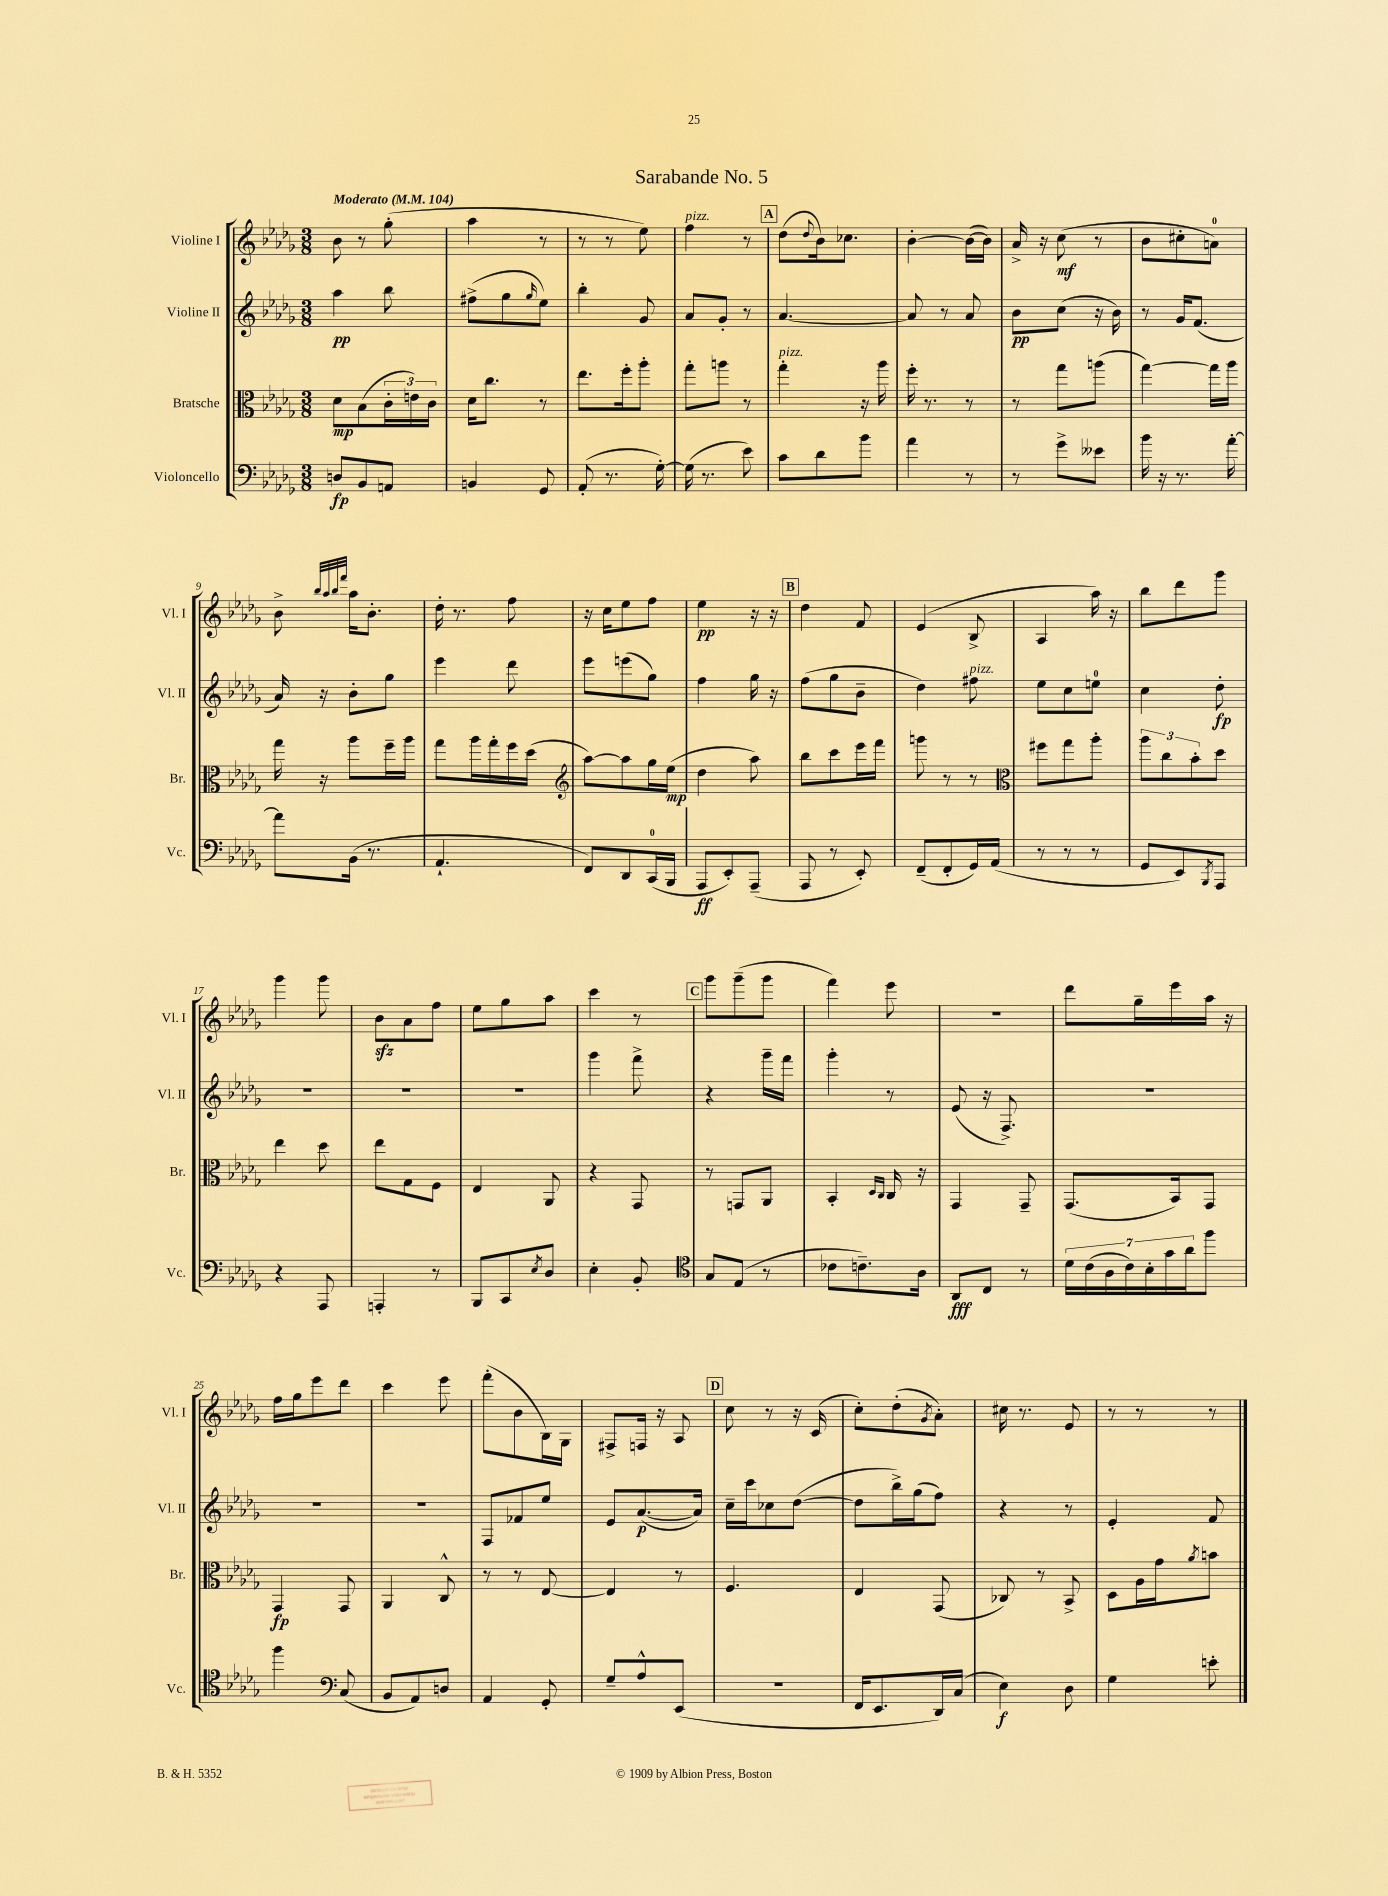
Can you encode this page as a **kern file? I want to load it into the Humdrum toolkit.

**kern	**dynam	**kern	**dynam	**kern	**dynam	**kern	**dynam
*part4	*part4	*part3	*part3	*part2	*part2	*part1	*part1
*staff4	*staff4	*staff3	*staff3	*staff2	*staff2	*staff1	*staff1
*I"Violoncello	*	*I"Bratsche	*	*I"Violine II	*	*I"Violine I	*
*I'Vc.	*	*I'Br.	*	*I'Vl. II	*	*I'Vl. I	*
*clefF4	*	*clefC3	*	*clefG2	*	*clefG2	*
*k[b-e-a-d-g-]	*	*k[b-e-a-d-g-]	*	*k[b-e-a-d-g-]	*	*k[b-e-a-d-g-]	*
*M3/8	*	*M3/8	*	*M3/8	*	*M3/8	*
*MM104	*	*MM104	*	*MM104	*	*MM104	*
=1	=1	=1	=1	=1	=1	=1	=1
!	!	!	!	!	!	!LO:TX:a:B:t=Moderato	!
8Dn/L	fp	8d-\L	mp	4aa-\	pp	8b-\	.
8BB-/	.	(8B-\	.	.	.	8r	.
8AAn/J	.	24c'\L	.	8bb-\	.	(8gg-'\	.
.	.	24en\)	.	.	.	.	.
.	.	24c\JJ	.	.	.	.	.
=2	=2	=2	=2	=2	=2	=2	=2
4BBn/	.	16d-\KL	.	(8ff#X^\L	.	4aa-\	.
.	.	8.cc\J	.	.	.	.	.
.	.	.	.	8gg-\	.	.	.
.	.	.	.	16qqgg-/	.	.	.
8GG-/	.	8r	.	8ee-\J)	.	8r	.
=3	=3	=3	=3	=3	=3	=3	=3
(8AA-'/	.	8.ee-\L	.	4bb-'\	.	8r	.
8.r	.	.	.	.	.	8r	.
.	.	16ff'\k	.	.	.	.	.
.	.	8aa-'\J	.	8g-/	.	8ee-\)	.
[16G-'\)	.	.	.	.	.	.	.
=4	=4	=4	=4	=4	=4	=4	=4
!	!	!	!	!	!	!LO:TX:a:i:t=pizz.	!
(16G-\]	.	8gg-'\L	.	8a-/L	.	4ff\	.
8.r	.	.	.	.	.	.	.
.	.	8aan\J	.	8g-'/J	.	.	.
8e-\)	.	8r	.	8r	.	8r	.
!!LO:REH:place=s1:t=A
=5	=5	=5	=5	=5	=5	=5	=5
!	!	!LO:TX:a:i:t=pizz.	!	!	!	!	!
8c\L	.	4gg-'\	.	[4.a-/	.	(8dd-\L	.
.	.	.	.	.	.	8qqdd-/	.
8d-\	.	.	.	.	.	16b-\k)	.
.	.	.	.	.	.	8.cc-X\J	.
8b-\J	.	16r	.	.	.	.	.
.	.	16aa-\	.	.	.	.	.
=6	=6	=6	=6	=6	=6	=6	=6
4a-\	.	16ff'\	.	8a-/]	.	[4b-'\	.
.	.	8.r	.	.	.	.	.
.	.	.	.	8r	.	.	.
8r	.	8r	.	8a-/	.	(16b-\LL_	.
.	.	.	.	.	.	16b-\JJ])	.
=7	=7	=7	=7	=7	=7	=7	=7
8r	.	8r	.	8b-\L	pp	16a-^/	.
.	.	.	.	.	.	16r	.
8g-^\L	.	8gg-\L	.	(8cc\J	.	(8cc\	mf
8e--X\J	.	(8aan\J	.	16r	.	8r	.
.	.	.	.	16b-\)	.	.	.
=8	=8	=8	=8	=8	=8	=8	=8
16b-\	.	[4gg-\)	.	8r	.	8b-\L	.
16r	.	.	.	.	.	.	.
8.r	.	.	.	16g-/KL	.	8cc#X'\	.
.	.	.	.	(8.f/J	.	.	.
.	.	16gg-\LL]	.	.	.	8an\J)	.
[16a-'\	.	16aa-\JJ	.	.	.	.	.
!!LO:LB:g=z
=9	=9	=9	=9	=9	=9	=9	=9
8a-\L]	.	16gg-\	.	16a-/)	.	8b-^\	.
.	.	16r	.	16r	.	.	.
.	.	.	.	.	.	32qqbb-/LLL	.
.	.	.	.	.	.	32qqaa-/	.
.	.	.	.	.	.	32qqbb-/	.
.	.	.	.	.	.	32qqfff/JJJ	.
(16BB-\Jk	.	8aa-\L	.	8b-'\L	.	16aa-\KL	.
8.r	.	.	.	.	.	8.b-'\J	.
.	.	16ff~\L	.	8gg-\J	.	.	.
.	.	16aa-\JJ	.	.	.	.	.
=10	=10	=10	=10	=10	=10	=10	=10
4.AA-`/	.	8gg-\L	.	4eee-\	.	16dd-'\	.
.	.	.	.	.	.	8.r	.
.	.	16aa-\L	.	.	.	.	.
.	.	16gg-'\	.	.	.	.	.
.	.	16ff\	.	8ddd-\	.	8ff\	.
.	.	(16dd-\JJ	.	.	.	.	.
=11	=11	=11	=11	=11	=11	=11	=11
*	*	*clefG2	*	*	*	*	*
8FF/L)	.	[8aa-\L)	.	8eee-\L	.	16r	.
.	.	.	.	.	.	16cc\KL	.
8DD-/	.	8aa-\]	.	(8eeen\	.	8ee-\	.
(16CC/L	.	16gg-\L	.	8gg-\J)	.	8ff\J	.
16BBB-/JJ	.	(16ee-\JJ	mp	.	.	.	.
=12	=12	=12	=12	=12	=12	=12	=12
8AAA-/L	ff	4dd-\	.	4ff\	.	4ee-\	pp
8EE-'/)	.	.	.	.	.	.	.
(8AAA-~/J	.	8aa-\)	.	16gg-\	.	16r	.
.	.	.	.	16r	.	16r	.
!!LO:REH:place=s1:t=B
=13	=13	=13	=13	=13	=13	=13	=13
8AAA-/	.	8bb-\L	.	(8ff\L	.	4dd-\	.
8r	.	8ccc\	.	8gg-\	.	.	.
8EE-'/)	.	16eee-\L	.	8b-~\J	.	8f/	.
.	.	16fff\JJ	.	.	.	.	.
=14	=14	=14	=14	=14	=14	=14	=14
(8FF~/L	.	8gggn\	.	4dd-\)	.	(4e-/	.
8FF'/	.	8r	.	.	.	.	.
!	!	!	!	!LO:TX:a:i:t=pizz.	!	!	!
16GG-/L)	.	8r	.	8ff#X\	.	8B-^/	.
(16AA-/JJ	.	.	.	.	.	.	.
=15	=15	=15	=15	=15	=15	=15	=15
*	*	*clefC3	*	*	*	*	*
8r	.	8ff#X\L	.	8ee-\L	.	4A-/	.
8r	.	8gg-\	.	8cc\	.	.	.
8r	.	8aa-'\J	.	8een\J	.	16aa-\)	.
.	.	.	.	.	.	16r	.
=16	=16	=16	=16	=16	=16	=16	=16
8GG-/L	.	12aa-\L	.	4cc\	.	8bb-\L	.
.	.	12cc\	.	.	.	.	.
8EE-/)	.	.	.	.	.	8ddd-\	.
.	.	12b-'\	.	.	.	.	.
8qBBB-/	.	.	.	.	.	.	.
8AAA-/J	.	8dd-\J	.	8dd-'\	fp	8ggg-\J	.
!!LO:LB:g=z
=17	=17	=17	=17	=17	=17	=17	=17
4r	.	4ee-\	.	4.r	.	4ggg-\	.
8AAA-/	.	8dd-\	.	.	.	8ggg-\	.
=18	=18	=18	=18	=18	=18	=18	=18
4AAAn'/	.	8ee-\L	.	4.r	.	8b-zz\L	.
.	.	8G-\	.	.	.	8a-\	.
8r	.	8F\J	.	.	.	8ff\J	.
=19	=19	=19	=19	=19	=19	=19	=19
8BBB-/L	.	4E-/	.	4.r	.	8ee-\L	.
8CC/	.	.	.	.	.	8gg-\	.
8qE-/	.	.	.	.	.	.	.
8D-/J	.	8AA-/	.	.	.	8aa-\J	.
=20	=20	=20	=20	=20	=20	=20	=20
4E-'\	.	4r	.	4ggg-\	.	4ccc\	.
8BB-'/	.	8GG-/	.	8fff^\	.	8r	.
!!LO:REH:place=s1:t=C
=21	=21	=21	=21	=21	=21	=21	=21
*clefC4	*	*	*	*	*	*	*
8G-/L	.	8r	.	4r	.	8ggg-\L	.
(8E-/J	.	8GGn/L	.	.	.	(8ggg-~\	.
8r	.	8AA-/J	.	16ggg-~\LL	.	8ggg-\J	.
.	.	.	.	16fff\JJ	.	.	.
=22	=22	=22	=22	=22	=22	=22	=22
8c-X\L	.	4BB-'/	.	4ggg-'\	.	4fff\)	.
8.cn~\)	.	.	.	.	.	.	.
.	.	16qqD-/LL	.	.	.	.	.
.	.	16qqC/JJ	.	.	.	.	.
.	.	16C/	.	8r	.	8eee-\	.
16A-\Jk	.	16r	.	.	.	.	.
=23	=23	=23	=23	=23	=23	=23	=23
8AA-/L	fff	4GG-/	.	(8e-/	.	4.r	.
8C/J	.	.	.	16r	.	.	.
.	.	.	.	8.F^/)	.	.	.
8r	.	8GG-~/	.	.	.	.	.
=24	=24	=24	=24	=24	=24	=24	=24
28d-\LL	.	(8.GG-/L	.	4.r	.	8ddd-\L	.
(28c\	.	.	.	.	.	.	.
28A-\	.	.	.	.	.	.	.
28c\)	.	.	.	.	.	.	.
.	.	.	.	.	.	16gg-~\L	.
28B-'\	.	.	.	.	.	.	.
28g-\	.	.	.	.	.	.	.
.	.	16BB-/k)	.	.	.	16eee-\	.
28a-\J	.	.	.	.	.	.	.
8ff\J	.	8GG-/J	.	.	.	16aa-\JJ	.
.	.	.	.	.	.	16r	.
!!LO:LB:g=z
=25	=25	=25	=25	=25	=25	=25	=25
4ff\	.	4GG-/	fp	4.r	.	16ff\LL	.
.	.	.	.	.	.	16gg-\J	.
.	.	.	.	.	.	8eee-\	.
*clefF4	*	*	*	*	*	*	*
(8C/	.	8GG-/	.	.	.	8ddd-\J	.
=26	=26	=26	=26	=26	=26	=26	=26
8BB-/L	.	4AA-/	.	4.r	.	4ccc\	.
8AA-/)	.	.	.	.	.	.	.
8Dn/J	.	8C^^/	.	.	.	8eee-\	.
=27	=27	=27	=27	=27	=27	=27	=27
4AA-/	.	8r	.	8F/L	.	(8fff'\L	.
.	.	8r	.	8f-X/	.	8b-\	.
8GG-'/	.	[8E-/	.	8ee-/J	.	16B-\L)	.
.	.	.	.	.	.	16G-\JJ	.
=28	=28	=28	=28	=28	=28	=28	=28
8G-~/L	.	4E-/]	.	8e-/L	.	8F#X^/L	.
8A-^^/	.	.	.	([8.a-/	p	16Fn/Jk	.
.	.	.	.	.	.	16r	.
(8EE-/J	.	8r	.	.	.	8A-/	.
.	.	.	.	16a-/Jk])	.	.	.
!!LO:REH:place=s1:t=D
=29	=29	=29	=29	=29	=29	=29	=29
4.r	.	4.F/	.	16cc~\LL	.	8cc\	.
.	.	.	.	16ccc\J	.	.	.
.	.	.	.	8cc-X\	.	8r	.
.	.	.	.	([8dd-\J	.	16r	.
.	.	.	.	.	.	(16c/	.
=30	=30	=30	=30	=30	=30	=30	=30
16FF/KL	.	4E-/	.	8dd-\L]	.	8cc'\L)	.
8.EE-/	.	.	.	.	.	.	.
.	.	.	.	16bb-^\L)	.	(8dd-'\	.
.	.	.	.	(16gg-\J	.	.	.
.	.	.	.	.	.	8qg-/	.
16DD-/L)	.	(8GG-/	.	8ff\J)	.	8a-'\J)	.
(16C/JJ	.	.	.	.	.	.	.
=31	=31	=31	=31	=31	=31	=31	=31
4E-\)	f	8C-X/)	.	4r	.	16cc#X\	.
.	.	.	.	.	.	8.r	.
.	.	8r	.	.	.	.	.
8D-\	.	8BB-^/	.	8r	.	8e-/	.
=32	=32	=32	=32	=32	=32	=32	=32
4G-\	.	8D-\L	.	4e-'/	.	8r	.
.	.	16A-\L	.	.	.	8r	.
.	.	16g-\J	.	.	.	.	.
.	.	8qa-/	.	.	.	.	.
8en'\	.	8bn\J	.	8f/	.	8r	.
==	==	==	==	==	==	==	==
*-	*-	*-	*-	*-	*-	*-	*-
